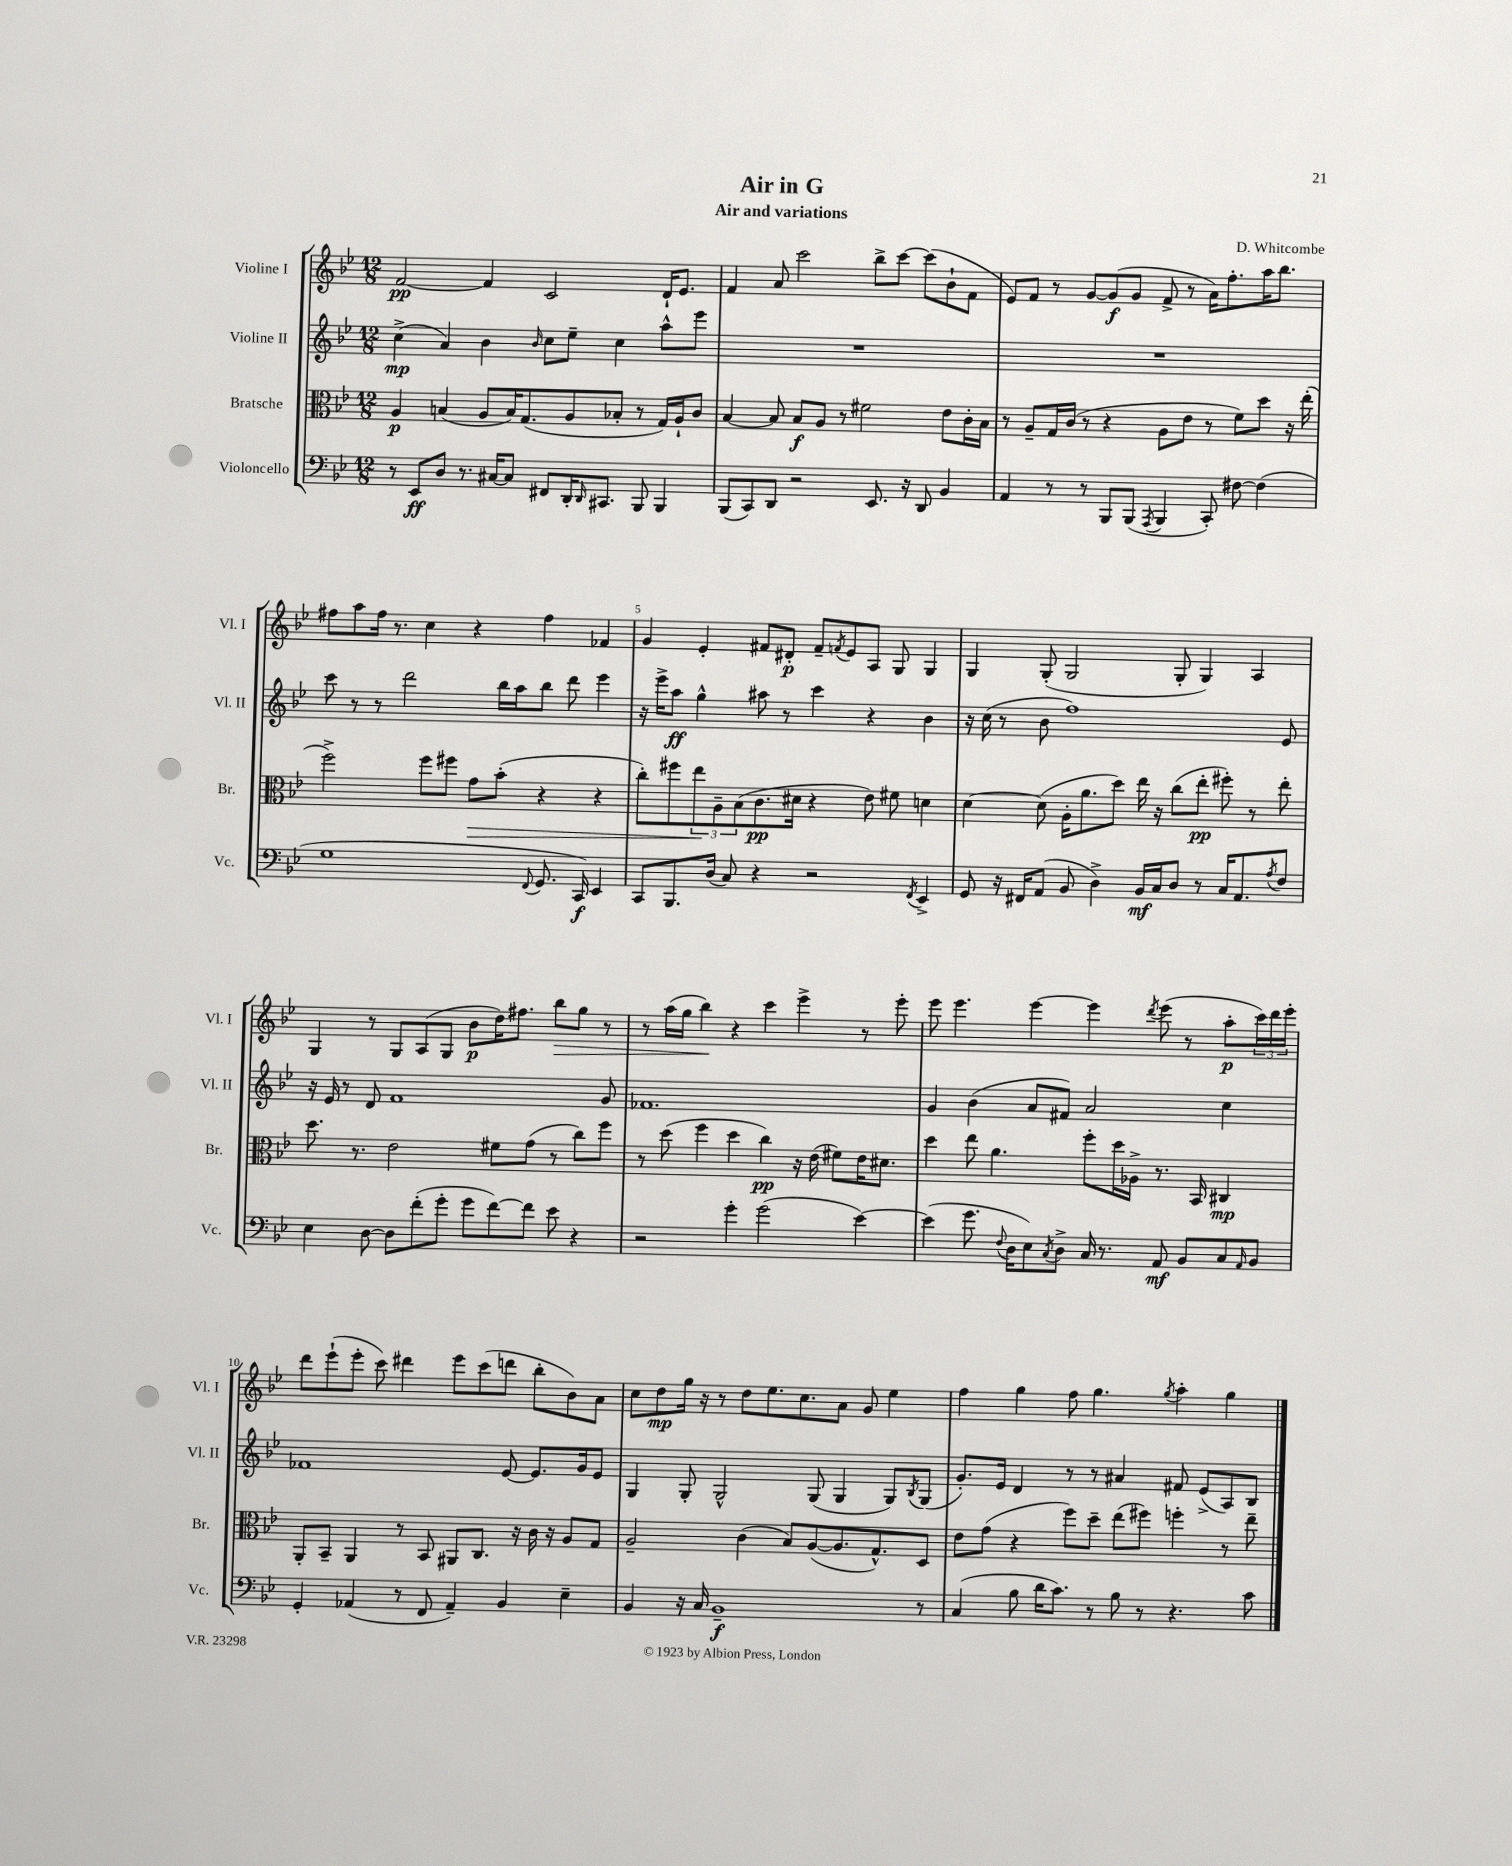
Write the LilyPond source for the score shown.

\header { title = "Air in G" composer = "D. Whitcombe" subtitle = "Air and variations" }
<<
\new StaffGroup <<
\new Staff = "s0" \with { instrumentName = "Violine I" shortInstrumentName = "Vl. I" } {
    \clef treble \key bes \major \numericTimeSignature \time 12/8
    f'2~\pp f'4 c'2 d'16-! ees'8. |
    f'4 a'8 c'''2 bes''8-> c'''8~ c'''8( bes'8-! f'8 |
    ees'8) f'8 r8 g'8~ g'8\f( g'8 f'8-> r8 a'16) f''8.-. a''16 bes''8. |
    fis''8 a''8 fis''16 r8. c''4 r4 fis''4 fes'4 |
    g'4 ees'4-. fis'8 dis'8-.\p fis'8-- \acciaccatura { f'8 } ees'8 a8 g8 g4 |
    g4 g8-.( g2 g8-. g4) a4 |
    g4 r8 g8 a8( g8 bes'8\p d''16) fis''8. bes''8\> g''8 r8 |
    r8 a''16( g''16 bes''4\!) r4 c'''4 ees'''4-> r8 ees'''8-. |
    ees'''8 ees'''4. ees'''4~ ees'''4 \acciaccatura { d'''8 } ees'''8( r8 a''8-.\p \tuplet 3/2 { c'''16) d'''16 ees'''16-. } |
    d'''8 ees'''8-!( ees'''8-. c'''8) dis'''4 ees'''8 c'''8( d'''8 bes''8-. bes'8) a'8 |
    c''8 d''8\mp g''16 r16 r8 d''8 ees''8. c''8. a'8 g'8 ees''4 |
    f''4 g''4 f''8 g''4. \acciaccatura { g''8 } a''4-. g''4 \bar "|." |
}
\new Staff = "s1" \with { instrumentName = "Violine II" shortInstrumentName = "Vl. II" } {
    \clef treble \key bes \major \numericTimeSignature \time 12/8
    c''4->\mp( a'4) bes'4 \grace { bes'16 } c''8 ees''8-- c''4 a''8-^ ees'''8 |
    R1. |
    R1. |
    c'''8 r8 r8 d'''2 bes''16 a''16 bes''8 d'''8 ees'''4 |
    r16 ees'''16-> a''8\ff g''4-^ ais''8 r8 c'''4 r4 bes'4 |
    r16 c''16( r8 bes'8 f''1) ees'8 |
    r16 ees'16 r8 d'8 f'1 g'8 |
    fes'1. |
    g'4 bes'4( a'8 fis'8) a'2 c''4 |
    fes'1 ees'8~ ees'8. g'16 ees'8 |
    g4 g8-. g2-^ g8( g4 g8) \acciaccatura { bes8 } g8( |
    g'8.-.) ees'16 d'4 r8 r8 ais'4 fis'8 ees'8->( a8) bes8 \bar "|." |
}
\new Staff = "s2" \with { instrumentName = "Bratsche" shortInstrumentName = "Br." } {
    \clef alto \key bes \major \numericTimeSignature \time 12/8
    a4\p b4( a8 b16) g8.( a8 bes8-. r8 g16) a16-! c'8 |
    bes4~ bes8 bes8\f a8 r8 fis'2 ees'8 c'16-. bes16 |
    r8 a8-- g16 c'16( r8 r4 a8 ees'8 r8 f'8) d''8 r16 ees''16-.( |
    f''2->) f''8 fis''8 g'8\> bes'8-.( r4 r4 |
    c''8-.) fis''8 \tuplet 3/2 { ees''8\! a8-- bes8( } c'8.\pp dis'16 r4 ees'8) fis'8 d'4 |
    d'4~ d'8( a16-. a'8. d''8) ees''16 r16 c''8( ees''8-.\pp fis''8-.) r8 ees''8-. |
    d''8. r8. ees'2 fis'8 g'8( r8 c''8) f''8 |
    r8 d''8( f''4 d''4 c''4\pp) r16 ees'16( fis'8) ees'16 dis'8. |
    d''4 ees''8 a'4. f''8-. d''16 aes16-> r8. bes,16 cis4\mp |
    a,8-. bes,8-- a,4 r8 bes,8 ais,8 c8. r16 c'16 r16 a8 g8 |
    a2-- c'4( bes8) a8~( a8. g8.-^) d8 |
    ees'8 g'8( r4 f''8) d''8-- ees''8( fis''8) f''4-. r8 ees''8-- \bar "|." |
}
\new Staff = "s3" \with { instrumentName = "Violoncello" shortInstrumentName = "Vc." } {
    \clef bass \key bes \major \numericTimeSignature \time 12/8
    r8 ees,8\ff d8 r8. cis16~ cis8 fis,8 d,16-. \grace { d,16 } cis,8. bes,,8 bes,,4 |
    bes,,8( c,8) d,8 r2 ees,8. r16 d,8 bes,4 |
    a,4 r8 r8 bes,,8 bes,,8( \acciaccatura { a,,8 } bes,,4 c,8-.) fis8~ fis4( |
    g1 \appoggiatura { f,8 } g,8. c,16\f) ees,4 |
    c,8 bes,,8. d16( c8) r4 r2 \acciaccatura { f,8 } ees,4-> |
    g,8 r16 fis,16 a,8( bes,8 d4->) bes,16\mf c16 d8 r8 c16 a,8. \acciaccatura { a8 } f8 |
    ees4 d8~ d8 f'8-.( g'8-. g'8 f'8~) f'8 ees'8 r4 |
    r2 g'4-. g'2( ees'4~) |
    ees'4( g'8. \appoggiatura { f8 } d16 ees8) \acciaccatura { c8 } d8-> c16 r8. a,8\mf bes,8 c8 \grace { a,16 } bes,8 |
    g,4-. aes,4( r8 f,8 aes,4--) bes,4 ees4-- |
    bes,4 r16 c16 bes,1--\f r8 |
    c4( bes8 d'16 c'8.) r8 bes8 r8 r4. c'8 \bar "|." |
}
>>
>>
\layout { \context { \Score \override BarNumber.break-visibility = ##(#f #t #t) barNumberVisibility = #(every-nth-bar-number-visible 5) } }
